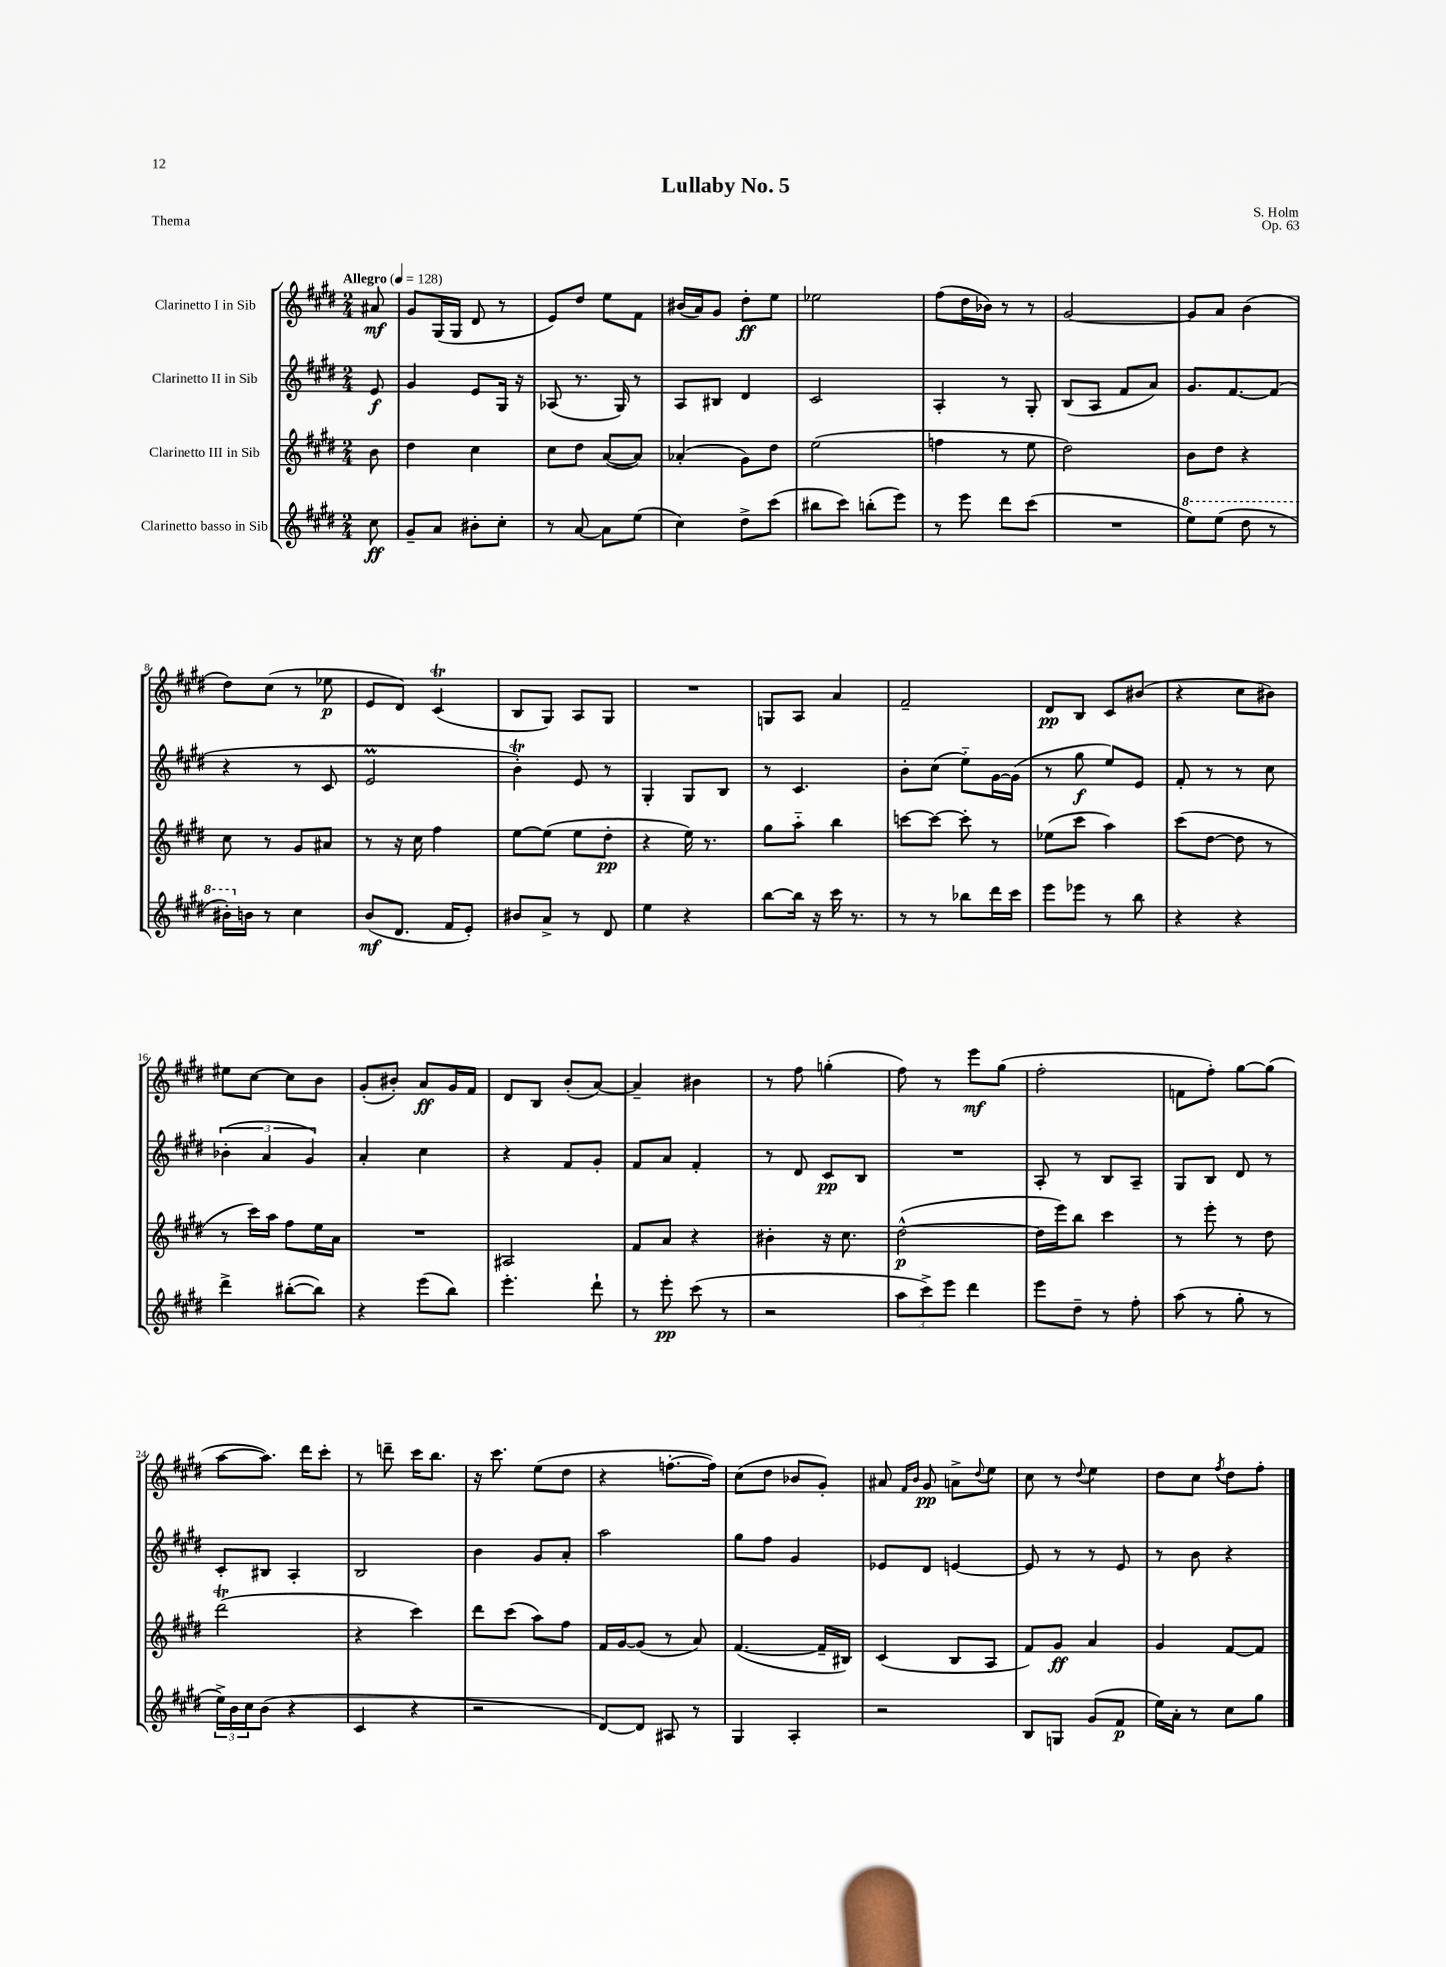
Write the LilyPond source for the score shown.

\header { title = "Lullaby No. 5" composer = "S. Holm" opus = "Op. 63" piece = "Thema" }
<<
\new StaffGroup <<
\new Staff = "s0" \with { instrumentName = "Clarinetto I in Sib" } {
    \clef treble \key e \major \numericTimeSignature \time 2/4 \partial 8 \tempo "Allegro" 4 = 128
    ais'8\mf |
    gis'8 gis16( gis16 dis'8 r8 |
    e'8) dis''8 e''8 fis'8 |
    bis'16( a'16) gis'8 dis''8-.\ff e''8 |
    ees''2 |
    fis''8( dis''16 bes'16) r8 r8 |
    gis'2~ |
    gis'8 a'8 b'4( |
    dis''8) cis''8( r8 ees''8\p |
    e'8 dis'8) cis'4\trill( |
    b8 gis8) a8 gis8 |
    R2 |
    g8 a8 a'4 |
    fis'2-- |
    dis'8\pp b8 cis'8 bis'8( |
    r4 cis''8 bis'8) |
    eis''8 cis''8~ cis''8 b'8 |
    gis'8-.( bis'8-.) a'8\ff gis'16 fis'16 |
    dis'8 b8 b'8-.( a'8~) |
    a'4-- bis'4 |
    r8 fis''8 g''4-.( |
    fis''8) r8 e'''8\mf gis''8( |
    fis''2-. |
    f'8 fis''8-.) gis''8~ gis''8( |
    a''8~ a''8.) dis'''16 cis'''8-. |
    r8 d'''8-- cis'''16 b''8. |
    r16 cis'''8. e''8( dis''8 |
    r4 f''8.~-. f''16) |
    cis''8( dis''8 bes'8 gis'8-.) |
    ais'8 \grace { fis'16 b'16 } gis'8\pp a'8-> \appoggiatura { dis''8 } e''8 |
    cis''8 r8 \appoggiatura { dis''8 } e''4 |
    dis''8 cis''8 \acciaccatura { fis''8 } dis''8 fis''8-. \bar "|." |
}
\new Staff = "s1" \with { instrumentName = "Clarinetto II in Sib" } {
    \clef treble \key e \major \numericTimeSignature \time 2/4 \partial 8
    e'8\f |
    gis'4 e'8 gis16 r16 |
    aes8( r8. gis16) r8 |
    a8 bis8 dis'4 |
    cis'2 |
    a4-. r8 gis8-. |
    b8( a8 fis'8 a'8) |
    gis'8. fis'8.~ fis'8( |
    r4 r8 cis'8 |
    e'2\prall |
    b'4-.\trill) e'8 r8 |
    gis4-. gis8 b8 |
    r8 cis'4. |
    b'8-. cis''8( e''8-_) gis'16~ gis'16( |
    r8 gis''8\f e''8) e'8 |
    fis'8-. r8 r8 cis''8 |
    \tuplet 3/2 { bes'4-.( a'4 gis'4) } |
    a'4-. cis''4 |
    r4 fis'8 gis'8-. |
    fis'8 a'8 fis'4-. |
    r8 dis'8 cis'8\pp b8 |
    R2 |
    a8-. r8 b8 a8-- |
    gis8 b8 dis'8 r8 |
    cis'8-. bis8 a4-. |
    b2 |
    b'4 gis'8 a'8-. |
    a''2 |
    gis''8 fis''8 gis'4 |
    ees'8 dis'8 e'4~ |
    e'8 r8 r8 e'8 |
    r8 b'8 r4 \bar "|." |
}
\new Staff = "s2" \with { instrumentName = "Clarinetto III in Sib" } {
    \clef treble \key e \major \numericTimeSignature \time 2/4 \partial 8
    b'8 |
    dis''4 cis''4 |
    cis''8 dis''8 a'8~( a'8) |
    aes'4-.( gis'8) dis''8 |
    e''2( |
    f''4 r8 e''8 |
    dis''2) |
    b'8 dis''8 r4 |
    cis''8 r8 gis'8 ais'8 |
    r8 r16 cis''16 fis''4 |
    e''8~ e''8( e''8 dis''8-.\pp |
    r4 e''16) r8. |
    gis''8 a''8-_ b''4 |
    c'''8~ c'''8~ c'''8-. r8 |
    ees''8( cis'''8 a''4) |
    cis'''8( dis''8~ dis''8 r8 |
    r8 cis'''16) a''16 fis''8 e''16 a'16 |
    R2 |
    ais2 |
    fis'8 a'8 r4 |
    bis'4-. r16 cis''8. |
    dis''2~-^\p( |
    dis''16 e'''16) b''8 cis'''4 |
    r8 e'''8-. r8 dis''8 |
    dis'''2\trill( |
    r4 cis'''4) |
    dis'''8 cis'''8( a''8) fis''8 |
    fis'16 gis'16~ gis'8( r8 a'8) |
    fis'4.~( fis'16-- bis16) |
    cis'4( b8 a8 |
    fis'8) gis'8\ff a'4 |
    gis'4 fis'8~ fis'8 \bar "|." |
}
\new Staff = "s3" \with { instrumentName = "Clarinetto basso in Sib" } {
    \clef treble \key e \major \numericTimeSignature \time 2/4 \partial 8
    cis''8\ff |
    gis'8-- a'8 bis'8-. cis''8-. |
    r8 a'8~ a'8 e''8( |
    cis''4) dis''8-> cis'''8( |
    bis''8 cis'''8) b''8-.( e'''8) |
    r8 e'''8 dis'''8 cis'''8( |
    R2 |
    \ottava #1 e'''8) e'''8( dis'''8 r8 |
    bis''16-.) \ottava #0 b'!16 r8 cis''4 |
    b'8\mf( dis'8. fis'16 e'8-.) |
    bis'8 a'8-> r8 dis'8 |
    e''4 r4 |
    b''8~ b''16 r16 cis'''16 r8. |
    r8 r8 bes''8 dis'''16 cis'''16 |
    e'''8 ees'''8 r8 b''8 |
    r4 r4 |
    dis'''4-> bis''8~-.( bis''8) |
    r4 e'''8( b''8) |
    e'''4.-. dis'''8-! |
    r8 e'''8-.\pp cis'''8( r8 |
    r2 |
    \tuplet 3/2 { a''8 cis'''8->) e'''8 } dis'''4 |
    e'''8 dis''8-- r8 fis''8-. |
    a''8( r8 gis''8-. r8 |
    \tuplet 3/2 { e''16->) b'16 cis''16 } b'8( r4 |
    cis'4 r4 |
    r2 |
    dis'8~) dis'8 ais8 r8 |
    gis4 a4-. |
    r2 |
    b8 g8 gis'8( fis'8\p |
    e''16) a'16-. r8 cis''8 gis''8 \bar "|." |
}
>>
>>
